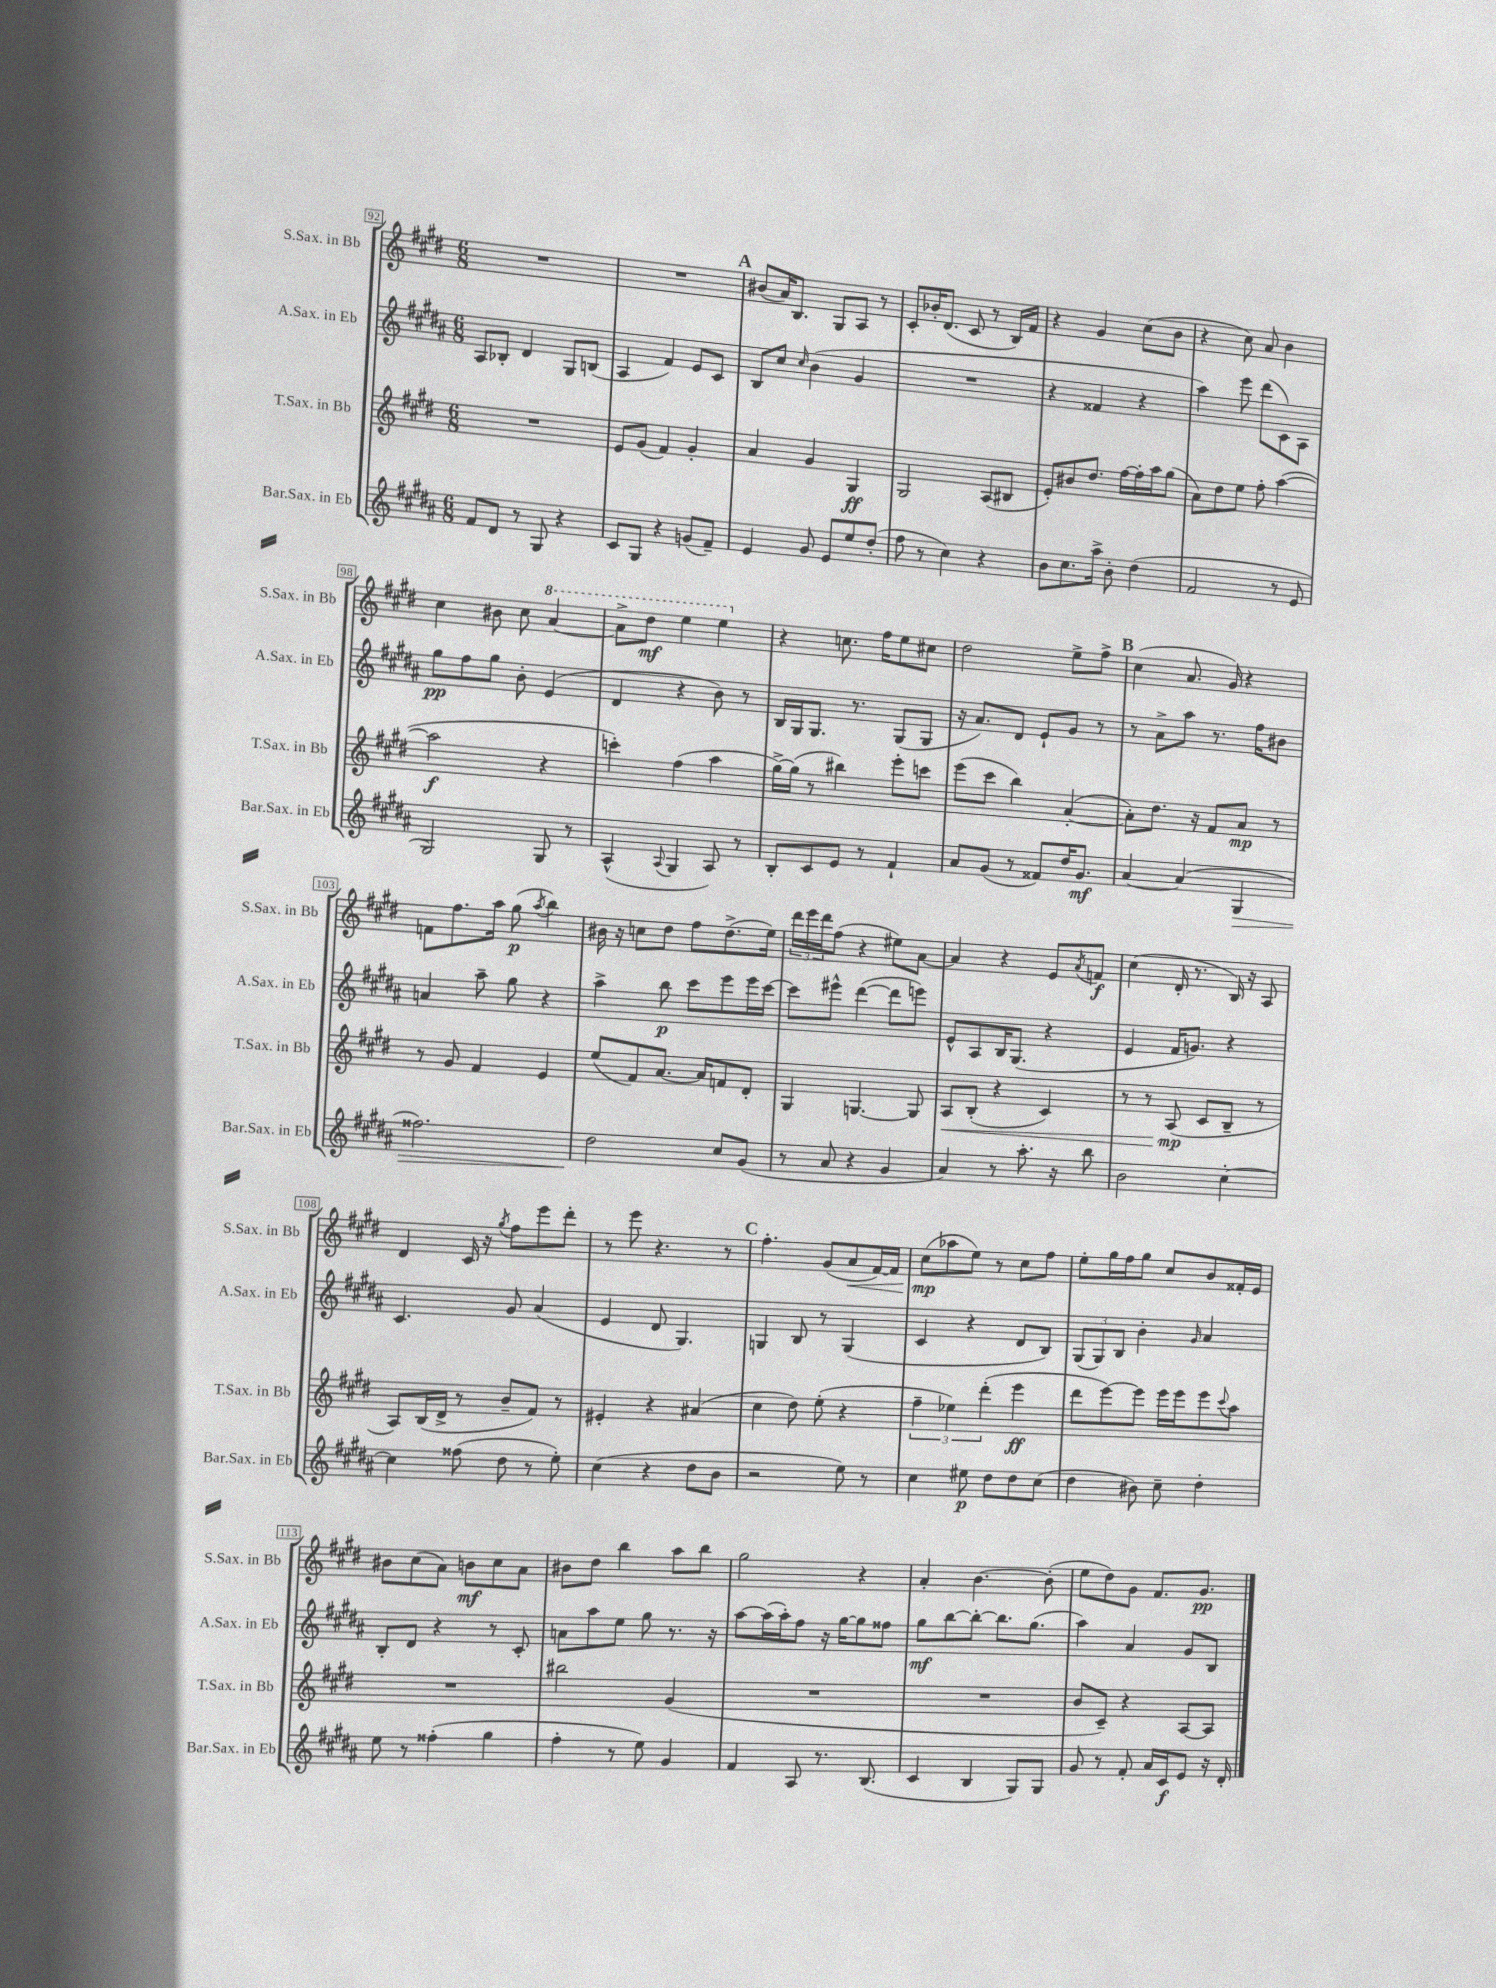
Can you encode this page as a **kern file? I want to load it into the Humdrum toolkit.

**kern	**kern	**kern	**kern
*staff4	*staff3	*staff2	*staff1
*clefG2	*clefG2	*clefG2	*clefG2
*k[f#c#g#d#a#]	*k[f#c#g#d#]	*k[f#c#g#d#a#]	*k[f#c#g#d#]
*M6/8	*M6/8	*M6/8	*M6/8
8f#	2.r	8A#	2.r
8d#	.	8B-'	.
8r	.	4d#	.
8G#	.	.	.
4r	.	8G#	.
.	.	(8B	.
=	=	=	=
8c#	8e	4A#	2.r
8G#	(8g#	.	.
4r	4f#)	4f#)	.
(8g	4g#'	8e	.
8f#~)	.	8c#	.
=	=	=	=
4e	4a	8B	(8b#
.	.	8cc#	16a)
.	.	.	8.B
.	.	16qqcc#	.
8g#	4g#	(4b	.
8e	.	.	8G#
8ee	4G#	4g#	8A
(8dd#'	.	.	8r
=	=	=	=
8ff#	2G#	2.r	8c#'
8r	.	.	16b-'
.	.	.	(8.d#
4cc#)	.	.	.
.	.	.	8c#
4r	(8A	.	8r
.	8B#	.	16B)
.	.	.	16f#
=	=	=	=
8b	8e')	4r	4r
8.cc#	8b#	.	.
.	8.dd#	4f##	4g#
16aa#^	.	.	.
8b'	.	.	.
.	[16ff#	.	.
(4dd#	16ff#']	4r	(8cc#
.	16aa	.	.
.	(8gg#	.	8b
=	=	=	=
2f#	8a)	4aa#)	4r
.	8dd#	.	.
.	8ee	8eee	8cc#)
.	8ff#'	(8ddd#	8a
8r	([4aa	8c#)	4b
8e	.	8A#	.
=	=	=	=
2G#)	2aa]	8gg#	4cc#
.	.	8ff#	.
.	.	8gg#	8b#
.	.	8b'	8cc#
8G#	4r	(4e	[4aa
8r	.	.	.
=	=	=	=
(4A#^^	4ccc')	4d#	8aa^]
.	.	.	8ddd#
8qqA#	.	.	.
4G#	(4ff#	4r	4eee
8A#)	4aa	8b)	4eee
8r	.	8r	.
=	=	=	=
8B'	[16gg#^)	16B	4r
.	(16gg#]	16G#	.
8c#	8r	8.G#	.
8e	4bb#)	.	8.cc
.	.	8.r	.
8r	.	.	.
.	.	.	16ff#
4f#`	8eee'	(8G#	8ee
.	8ccc	8G#	8cc#
=	=	=	=
8a#	(8eee	16r	2dd#
.	.	8.a#)	.
(8g#	8ccc#	.	.
8r	4bb)	8d#	.
8f##)	.	8e`	.
16dd#	([4a'	8g#	8ee^
8.g#	.	.	.
.	.	8r	8ff#^
=	=	=	=
[4a#	8a'])	8r	(4cc#
.	8.dd#	8a#^	.
(4a#]	.	8aa#	8.a
.	16r	.	.
.	8f#	8.r	.
.	.	.	16g#)
4G#	8a	.	4r
.	.	16ff#	.
.	8r	8b#	.
=	=	=	=
2.ff##)	8r	4a	8f
.	8g#	.	8.ff#
.	4f#	8aa#~	.
.	.	.	16aa
.	.	8gg#	(8gg#
.	.	.	8qaa
.	4e	4r	4bb)
=	=	=	=
2dd#	(8ee	4aa#^	16b#
.	.	.	16r
.	8f#)	.	8cc
.	[8.a	8bb	8dd#
.	.	8ccc#	8ff#
.	16a]	.	.
8cc#	8f	8eee	(8.dd#^
(8g#	8d#'	16eee	.
.	.	[16ccc#	16ee)
=	=	=	=
8r	4G#	8ccc#]	24ddd#
.	.	.	24eee
.	.	.	24ddd#
8a#	.	8eee#^^	(8ff#
4r	[4.G	([4ddd#	4r
4g#	.	8ddd#]	8ee#)
.	8G]	8eee)	[8a
=	=	=	=
4a#)	8A	8e^^	4a]
.	(8B'	8A#	.
8r	4r	16B	4r
.	.	(8.G#	.
8.aa#'	.	.	.
.	4c#)	4r	8e
16r	.	.	.
.	.	.	8qa
8bb	.	.	8f
=	=	=	=
2b	8r	4e	(4cc#
.	8r	.	.
.	(8A	16f#	16d#'
.	.	8.g)	8.r
.	8c#	.	.
[4cc#'	8B~	4r	16B)
.	.	.	16r
.	8r	.	8A
=	=	=	=
4cc#]	8A)	4.c#	4d#
.	(16B	.	.
.	16d#^	.	.
(8ff##	8r	.	16c#
.	.	.	16r
.	.	.	8qgg#
8dd#	8b~	8g#	8ff#
8r	8f#)	(4a#	8eee
8ee')	8r	.	8ddd#'
=	=	=	=
(4cc#	4e#'	4e	8r
.	.	.	8eee
4r	4r	8d#	4.r
.	.	4.G#)	.
8dd#	(4a#	.	.
8b	.	.	8r
=	=	=	=
2r	4cc#	4G	4.ff#'
.	8dd#)	8B	.
.	(8ee'	8r	(8g#
8ee)	4r	(4G	8a
8r	.	.	[16f#)
.	.	.	16f#]
=	=	=	=
4cc#	6ff#~	4c#	(8cc#
.	.	.	8aa-
.	6ee-)	.	.
8ee#	.	4r	8ee)
.	(6ddd#'	.	.
8dd#	.	.	8r
8dd#	4eee	8d#	8cc#
(8cc#	.	8B)	8ff#
=	=	=	=
4dd#	8ddd#	(12G#	8ee'
.	.	12G#)	.
.	[8eee)	.	16gg#
.	.	12B	.
.	.	.	16ff#
8b#)	8eee]	4b'	8gg#
8cc#~	16eee	.	8cc#
.	16eee	.	.
.	.	16qqg#	.
4dd#'	8eee	4a#	8b
.	8qqccc#	.	.
.	8aa	.	16f##'
.	.	.	16e
=	=	=	=
8ee	2.r	8B'	8b#
8r	.	8d#	(8cc#
(4ff##'	.	4r	8a)
.	.	.	8b
4gg#	.	8r	8cc#
.	.	8c#'	8a
=	=	=	=
4ff#'	2bb#	8a	8b#
.	.	8aa#	8dd#
8r	.	8ee	4bb
8ee)	.	8gg#	.
4g#	(4g#	8.r	8aa
.	.	.	8bb
.	.	16r	.
=	=	=	=
4f#	2.r	[8aa#	2gg#
.	.	(16aa#]	.
.	.	16aa#')	.
8A#	.	8ff#	.
8.r	.	16r	.
.	.	[16gg#	.
.	.	8gg#]	4r
(8.B	.	.	.
.	.	8ff##	.
=	=	=	=
4c#	2.r	8gg#	4a'
.	.	[8bb	.
4B	.	8bb'_	[4.b
.	.	8.bb]	.
8G#)	.	.	.
.	.	(8.gg#	.
8G#	.	.	(8b']
=	=	=	=
8g#	8b	4aa#)	8ee
8r	8c#~)	.	8dd#)
8f#'	4r	4a#	8g#
16a#	.	.	8.f#
16c#	.	.	.
8e	[8A	8g#	.
.	.	.	8.g#
16r	8A]	8B	.
16d#'	.	.	.
==	==	==	==
*-	*-	*-	*-
